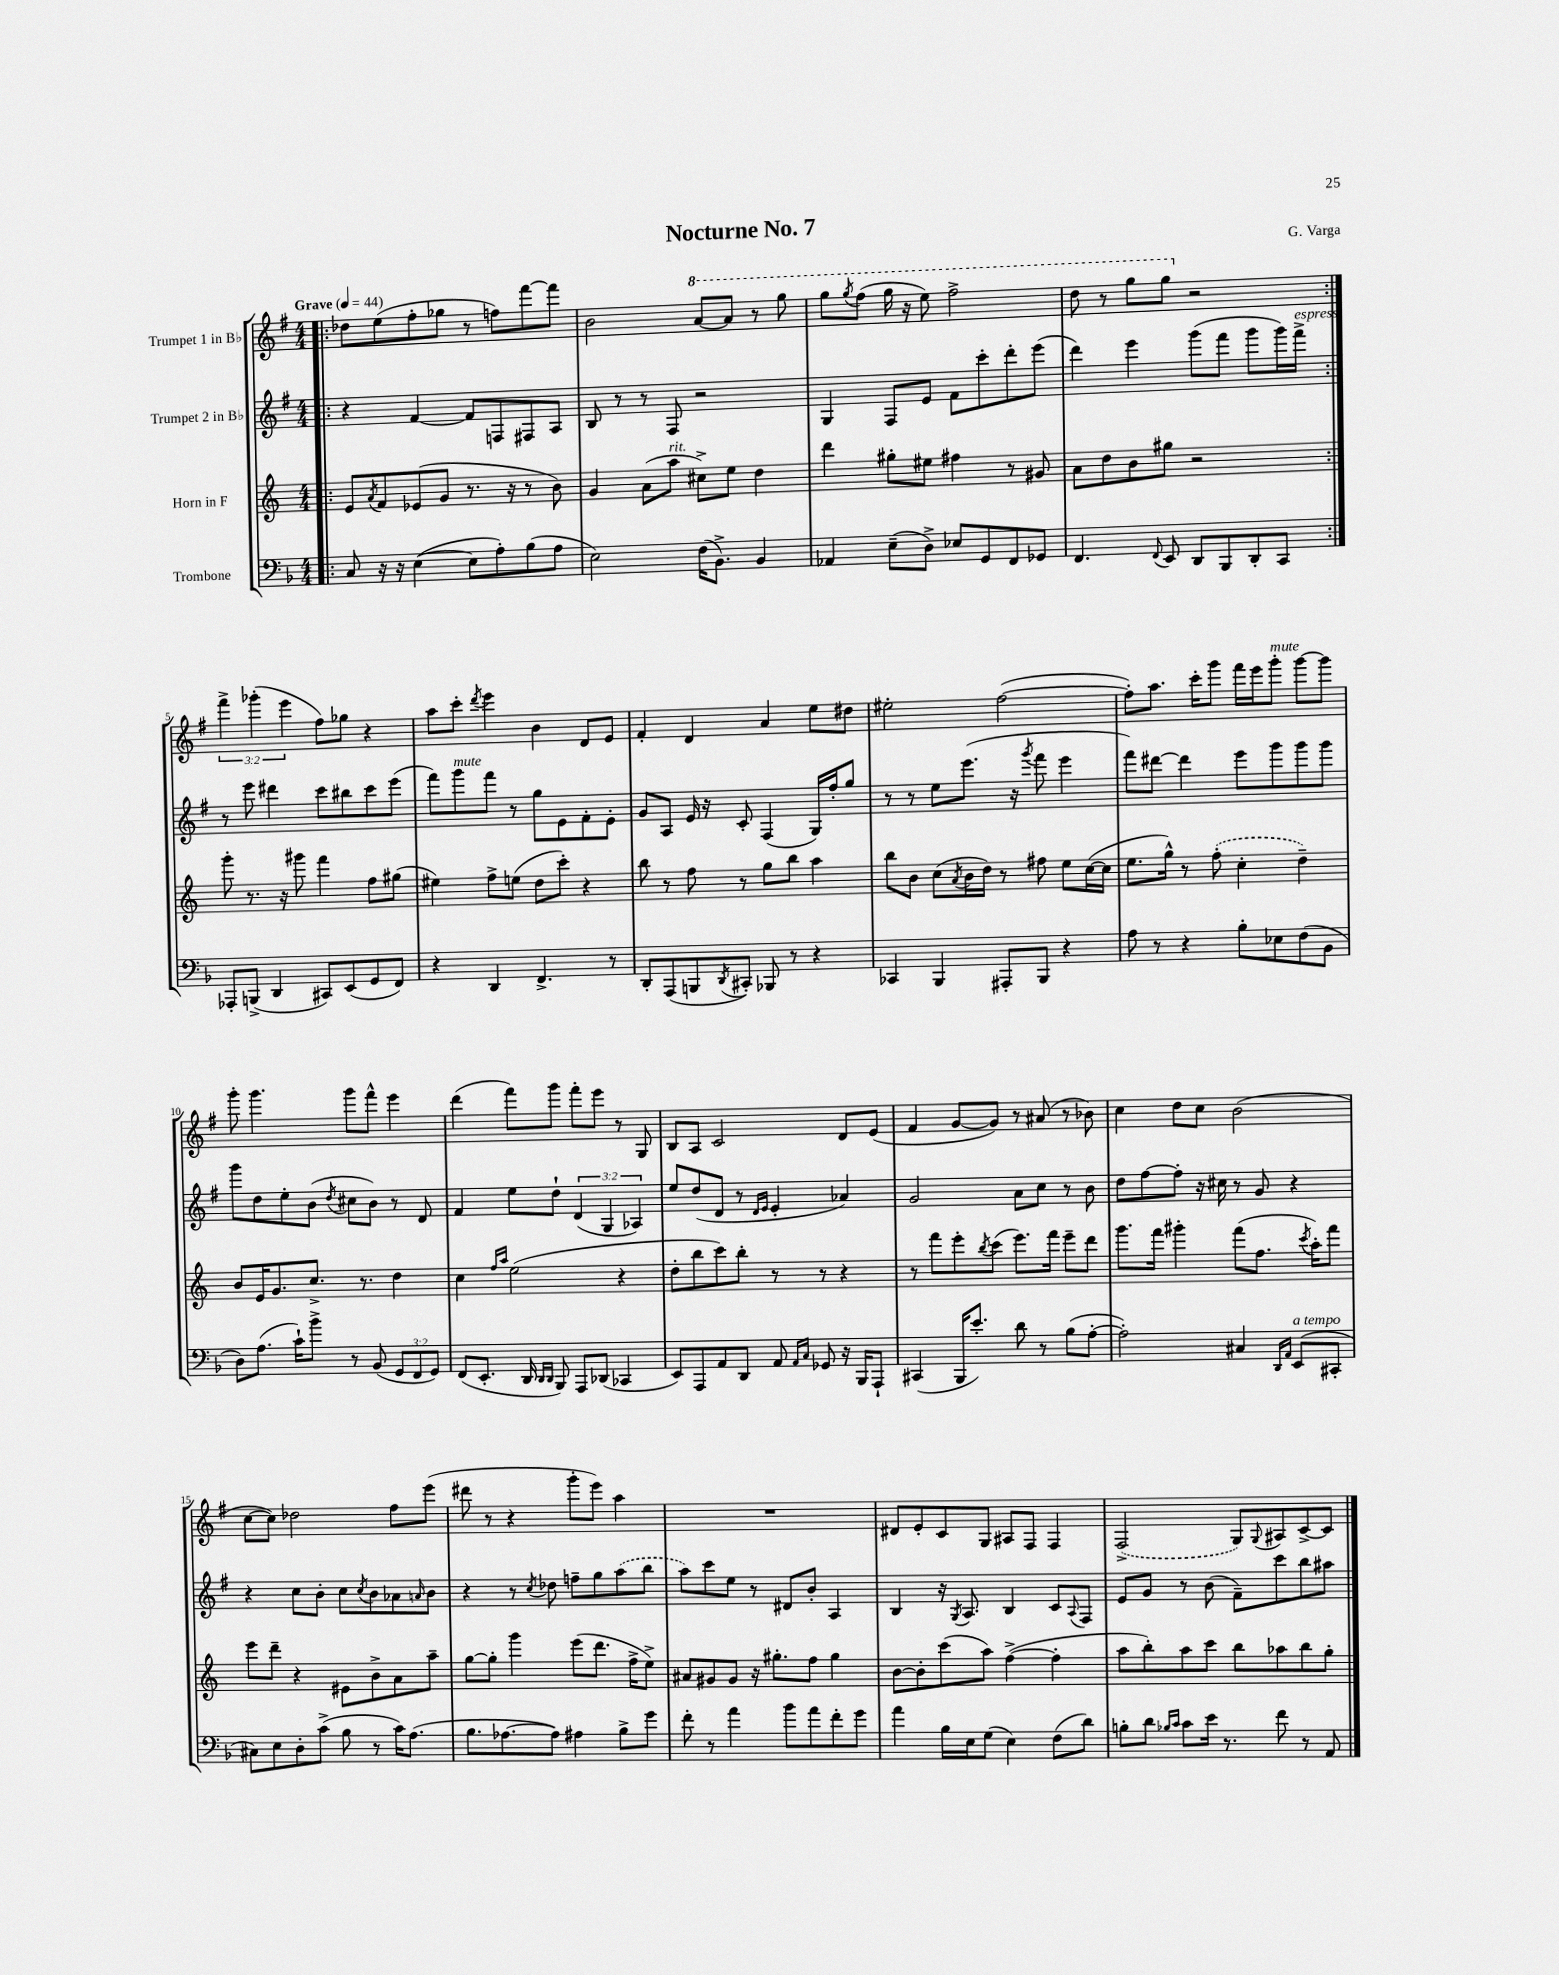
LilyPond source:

\header { title = "Nocturne No. 7" composer = "G. Varga" }
<<
\new StaffGroup <<
\new Staff = "s0" \with { instrumentName = "Trumpet 1 in Bb" } {
    \clef treble \key g \major \numericTimeSignature \time 4/4 \override Staff.TupletNumber.text = #tuplet-number::calc-fraction-text \tempo "Grave" 4 = 44
    \repeat volta 2 { \bar ".|:" des''8 e''8( fis''8-. ges''8 r8 f''8) fis'''8~ fis'''8 |
    b'2 \ottava #1 a''8~ a''8 r8 g'''8 |
    g'''8 \acciaccatura { g'''8 } fis'''8( g'''16 r16 e'''8) fis'''2-> |
    d'''8 r8 g'''8 g'''8 \ottava #0 r2 | }
    \tuplet 3/2 { fis'''4-> ges'''4-.( e'''4 } fis''8) ges''8 r4 |
    a''8 c'''8-. \acciaccatura { d'''8 } e'''4 b'4 d'8 e'8 |
    fis'4-. d'4 a'4 e''8 dis''8 |
    eis''2-. fis''2~( |
    fis''8-.) a''8. c'''16-. g'''8 fis'''16 e'''16 g'''8-.^\markup { \italic "mute" } g'''8~ g'''8 |
    g'''8-. g'''4. g'''8 fis'''8-^ e'''4 |
    d'''4( fis'''8) g'''8 fis'''8-. e'''8 r8 g8 |
    b8 a8 c'2 d'8 e'8( |
    fis'4 g'8~ g'8) r8 ais'8( r8 bes'8) |
    c''4 d''8 c''8 b'2( |
    c''8~ c''8) des''2 fis''8 e'''8( |
    dis'''8 r8 r4 g'''8-. e'''8) a''4 |
    R1 |
    dis'8 e'8-. c'8 g8 ais8 fis8 fis4 |
    \once \slurDashed fis2->( g8) \appoggiatura { g8 } ais8 c'8~-> c'8 \bar "|." |
}
\new Staff = "s1" \with { instrumentName = "Trumpet 2 in Bb" } {
    \clef treble \key g \major \numericTimeSignature \time 4/4 \override Staff.TupletNumber.text = #tuplet-number::calc-fraction-text
    \repeat volta 2 { \bar ".|:" r4 fis'4~ fis'8 f8 fis8 a8 |
    b8 r8 r8 fis8 r2 |
    g4 fis8 e'8 fis'8 c'''8-. d'''8-. e'''8( |
    d'''4) e'''4 g'''8( fis'''8 g'''8 g'''16) fis'''16->^\markup { \italic "espress." } | }
    r8 e'''8 dis'''4 c'''8 bis''8 c'''8 e'''8( |
    fis'''8) g'''8^\markup { \italic "mute" } fis'''8 r8 g''8 e'8 fis'8-. e'8-. |
    g'8 a8 e'16 r16 c'8-. fis4( g16) fis''16-. g''8 |
    r8 r8 e''8 e'''8.( r16 \acciaccatura { g'''8 } fis'''8 e'''4 |
    fis'''8) dis'''8~ dis'''4 e'''8 g'''8 g'''8 g'''8 |
    g'''8 d''8 e''8-. b'8( \acciaccatura { d''8 } cis''8 b'8) r8 d'8 |
    fis'4 e''8 d''8-! \tuplet 3/2 { d'4( g4 aes4) } |
    e''8 d''8( d'8 r8 \grace { d'16 e'16 } e'4-. aes'4) |
    g'2 a'8 c''8 r8 b'8 |
    d''8 fis''8~ fis''8-. r16 cis''16 r8 g'8 r4 |
    r4 c''8 b'8-. c''8 \acciaccatura { c''8 } b'8 aes'8 \grace { a'16 } b'8 |
    r4 r8 \acciaccatura { c''8 } des''8 f''8-- g''8 \once \slurDashed a''8( b''8 |
    a''8) c'''8 e''8 r8 dis'8 b'8-. a4 |
    b4 r16 \acciaccatura { g8 } a8. b4 c'8 \appoggiatura { a8 } fis8 |
    e'8 g'8 r8 b'8( fis'8--) c'''8 b''8 ais''8 \bar "|." |
}
\new Staff = "s2" \with { instrumentName = "Horn in F" } {
    \clef treble \key c \major \numericTimeSignature \time 4/4
    \repeat volta 2 { \bar ".|:" e'8 \acciaccatura { a'8 } f'8 ees'8( g'8 r8. r16 r8 b'8) |
    g'4 a'8( a''8^\markup { \italic "rit." } cis''8->) e''8 d''4 |
    d'''4 gis''8-. eis''8 fis''4 r8 gis'8 |
    a'8 d''8 b'8 gis''8 r2 | }
    g'''8-. r8. r16 gis'''8 f'''4 f''8 gis''8( |
    eis''4) f''8-> e''8( d''8 c'''8-.) r4 |
    b''8 r8 f''8 r8 g''8 b''8 a''4 |
    b''8 b'8 c''8( \acciaccatura { a'8 } b'16 d''16) r8 fis''8 e''8 c''16~( c''16 |
    e''8. g''16-^) r8 \once \slurDashed f''8-.( c''4-. d''4--) |
    b'8 e'16 g'8. c''8.-> r8. d''4 |
    c''4 \grace { f''16 a''16 } e''2( r4 |
    d''8-. b''8 c'''8) b''8-. r8 r8 r4 |
    r8 f'''8 e'''8-. \acciaccatura { b''8 } c'''8( e'''8.) f'''16 e'''8-- d'''8 |
    g'''8. f'''16 gis'''4-. f'''8( f''8. \acciaccatura { c'''8 } a''16-.) f'''8 |
    e'''8 d'''8-- r4 eis'8 b'8-> a'8 a''8-- |
    g''8~ g''8-. g'''4 e'''8( d'''8. f''16-> e''8->) |
    ais'8 gis'8 gis'8 r16 gis''8.-. f''8 gis''4 |
    b'8~ b'8-. c'''8( a''8) f''4~->( f''4-. |
    a''8 b''8-.) a''8 c'''8 b''8 aes''8 b''8 g''8-. \bar "|." |
}
\new Staff = "s3" \with { instrumentName = "Trombone" } {
    \clef bass \key f \major \numericTimeSignature \time 4/4 \override Staff.TupletNumber.text = #tuplet-number::calc-fraction-text
    \repeat volta 2 { \bar ".|:" c8 r16 r16 e4~( e8 a8-.) bes8( a8 |
    e2) f16( bes,8.->) bes,4 |
    aes,4 e8--( d8->) ees8 g,8 f,8 ges,8 |
    f,4. \appoggiatura { f,8 } e,8 d,8 bes,,8 d,8-. c,8 | }
    aes,,8-. b,,8->( d,4 cis,8) e,8( g,8 f,8) |
    r4 d,4 f,4.-> r8 |
    d,8-. a,,8( b,,8 \acciaccatura { d,8 } cis,8-.) bes,,8 r8 r4 |
    ces,4 bes,,4 ais,,8-. bes,,8 r4 |
    a8 r8 r4 bes8-. ees8 f8( bes,8 |
    d8) a8.( c'16-!) bes'8-> r8 bes,8( \tuplet 3/2 { g,8 f,8 g,8) } |
    f,8( e,8.-. d,16 \grace { d,16 d,16 } bes,,8) a,,8 des,8( ces,4 |
    e,8) a,,8 a,8 d,8 a,8 \grace { a,16 c16 } ges,8 r16 bes,,16 a,,8-! |
    cis,4( bes,,16 e'8.-.) d'8 r8 bes8( a8~-. |
    a2-.) cis4 \grace { d,16 a,16 } e,8^\markup { \italic "a tempo" }( cis,8-. |
    cis8) e8 d8-. c'8->( bes8 r8 c'16) a8.( |
    bes8. aes8.~ aes8) ais4 bes8-> g'8 |
    f'8-. r8 a'4 bes'8 a'8 f'8-. g'8 |
    a'4 bes16 e16 g8( e4) f8( d'8) |
    b8-. d'8 \grace { bes16 c'16 } c'8 e'16 r8. f'8 r8 a,8 \bar "|." |
}
>>
>>
